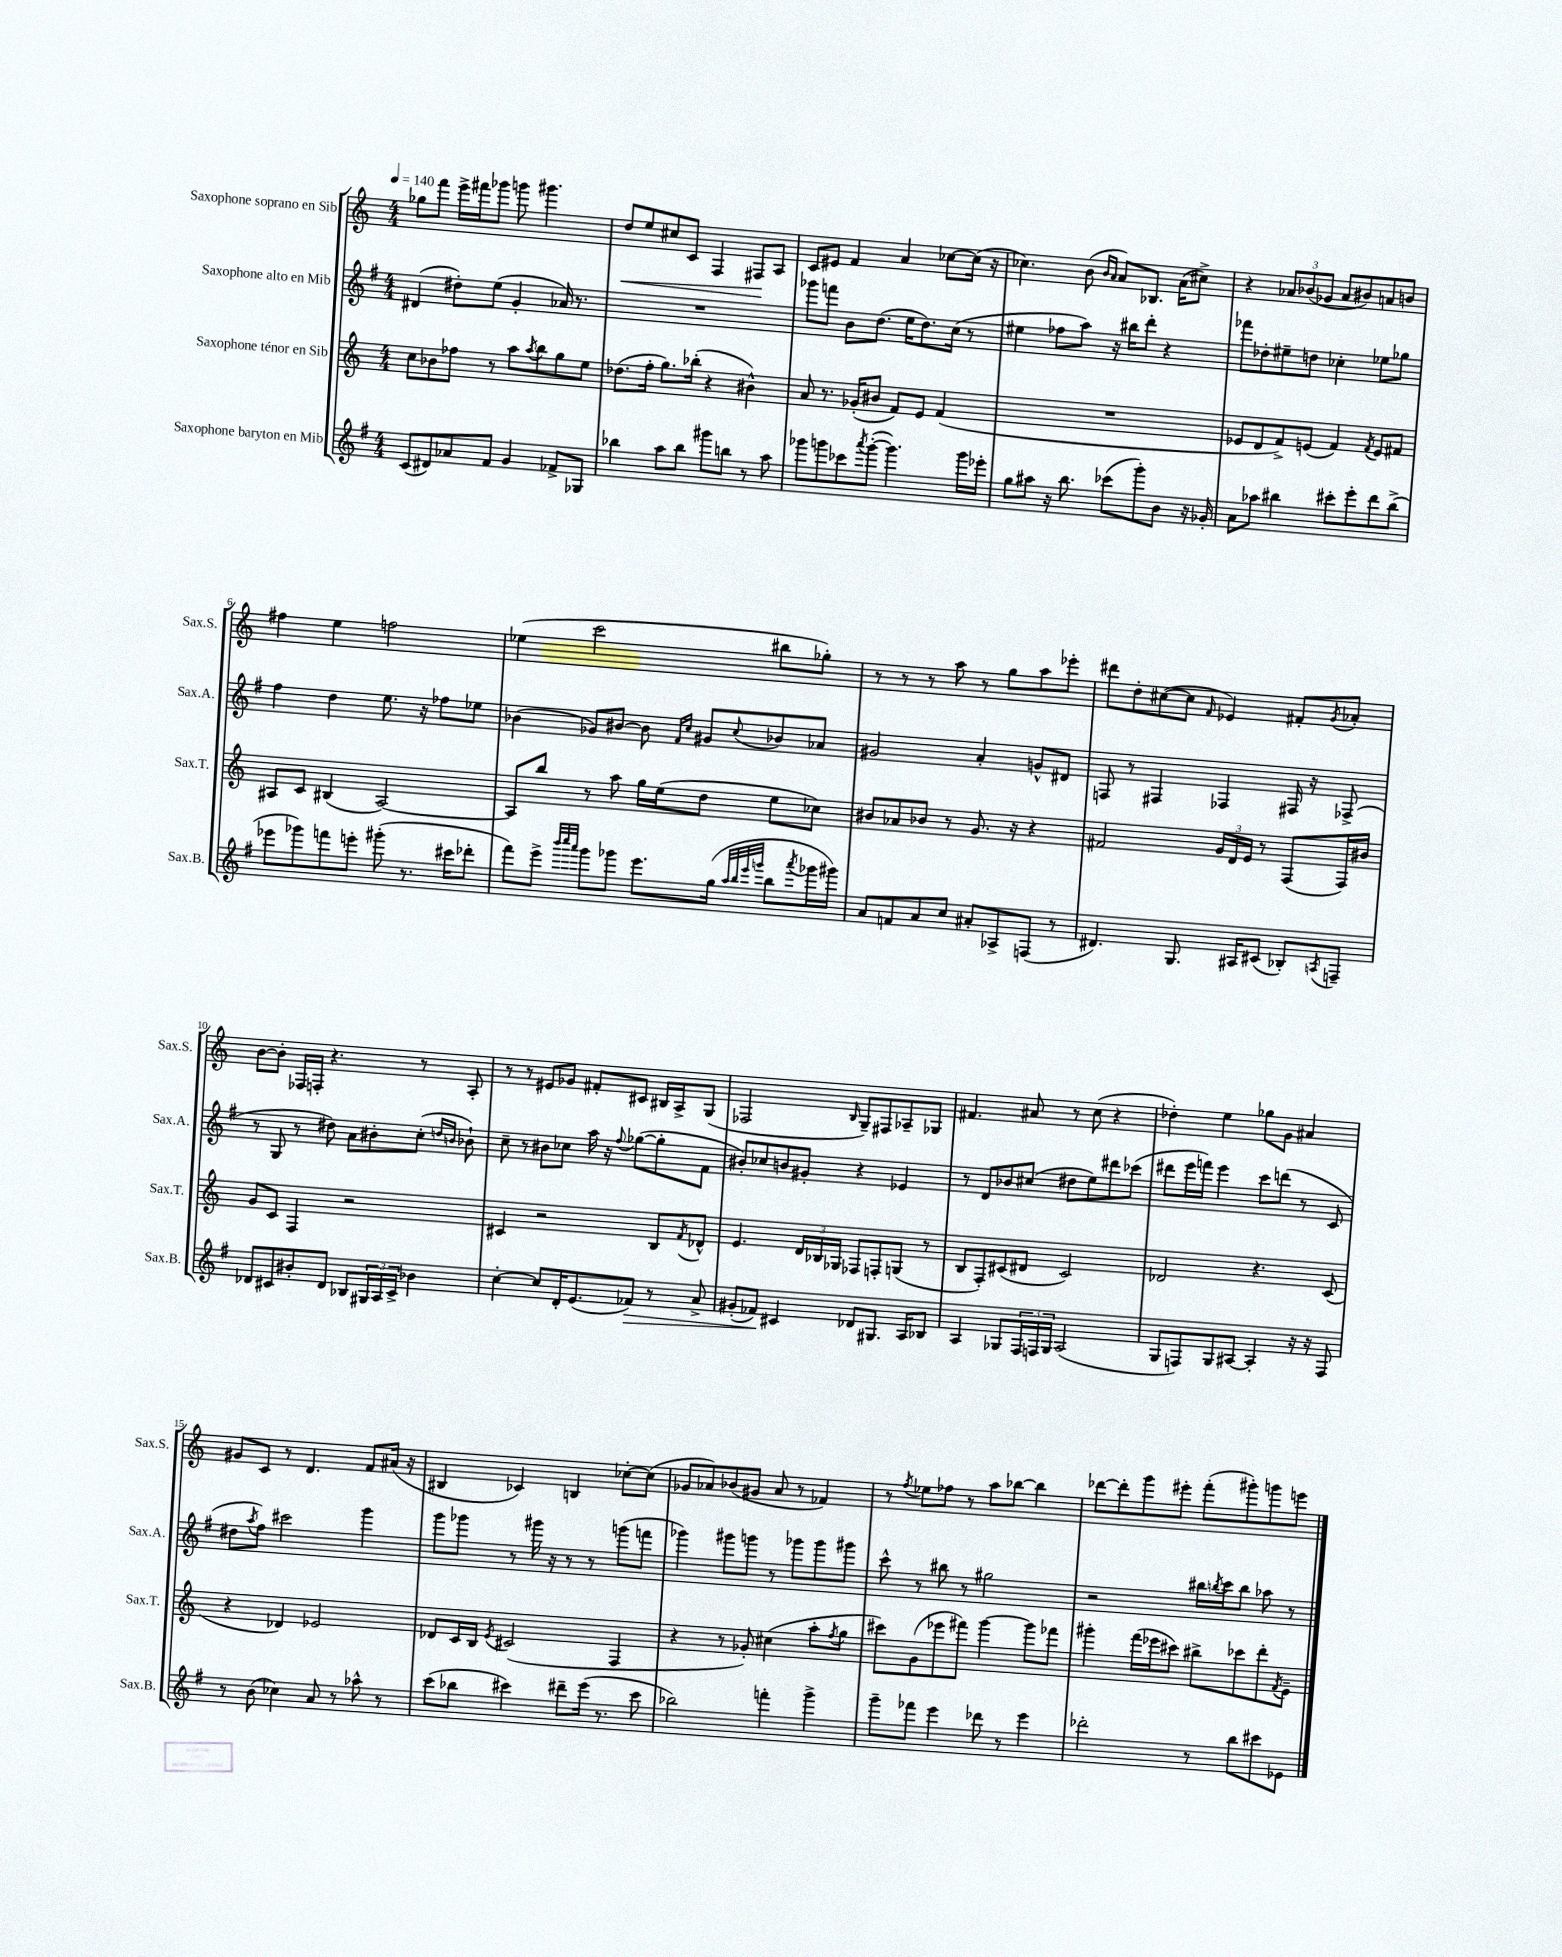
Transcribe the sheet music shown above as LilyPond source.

<<
\new StaffGroup <<
\new Staff = "s0" \with { instrumentName = "Saxophone soprano en Sib" shortInstrumentName = "Sax.S." } {
    \clef treble \key c \major \numericTimeSignature \time 4/4 \tempo 4 = 140
    ges''8 f'''8 e'''16-> fis'''16 ges'''8 g'''8 gis'''4. |
    d''8\< e''8 cis''8 c'8 f4 fis8\! a8 |
    c'8 eis'8 f'4 a'4 ces''8~ ces''16( r16 |
    ces''4.) b'8( \grace { b'16 a'16 } a'8) bes8. a'16( cis''8->) |
    r4 \tuplet 3/2 { aes'8 bes'8( ges'8 } aes'8 bis'8) a'8 b'8 |
    fis''4 e''4 f''2 |
    ees''4( c'''2 bis''8 ges''8-.) |
    r8 r8 r8 a''8 r8 g''8 a''8 ees'''8-. |
    dis'''8 d''8-. cis''8~( cis''8 \grace { f'16 } ees'4) fis'8-. \acciaccatura { g'8 } aes'8-. |
    b'8~ b'8-. fes16 f16-. r4. r8 a8-. |
    r8 r8 eis'8 ges'8 fis'8-. cis'8 bis16 a16-> g8( |
    fes2 \grace { b16 } g8--) fis8 aes8-- ges8 |
    fis'4. ais'8 r8 c''8( r4 |
    des''4-.) e''4 ges''8 g'8 ais'4 |
    gis'8 c'8 r8 d'4. f'8 ais'16( r16 |
    bis4 ces'4) b4 ces''8~-. ces''8( |
    ges'8 aes'8) bes'8( gis'8 aes'8 r8 fes'4) |
    r8 \acciaccatura { f''8 } ees''8 fes''8 r8 a''8 bes''8~ bes''4 |
    des'''8~ des'''8-. g'''8 eis'''8-. f'''8-.( gis'''8-.) g'''8 e'''8 \bar "|." |
}
\new Staff = "s1" \with { instrumentName = "Saxophone alto en Mib" shortInstrumentName = "Sax.A." } {
    \clef treble \key g \major \numericTimeSignature \time 4/4
    dis'4( dis''8-.) e''8( g'4-. aes'16) r8. |
    R1 |
    ges'''8 f'''8 b'8 d''8.( e''16 d''8.) c''16( r8 |
    eis''4 fes''8 a''8) r16 bis''16 d'''8-. r4 |
    fes'''8 des''8-. eis''8-- d''8 ces''4-. ees''8 ges''8 |
    fis''4 d''4 e''8. r16 fes''8 ees''8 |
    bes'4( ges'8) bis'8~ bis'8 \grace { fis'16 c''16 } gis'8 \appoggiatura { c''8 } bes'8 aes'8 |
    gis'2 a'4-. g'8-^ dis'8 |
    f8 r8 fis4 fes4 fis16 r16 fes8->( |
    r8 g8 r8 dis''8) a'8 bis'8-. c''8-.( \grace { d''16 b'16 } bes'8-!) |
    c''8-- r8 bis'8 ces''8 a''16 r16 \appoggiatura { fis''8 } ges''8~( ges''8-. fis'8 |
    bis'8-.) ces''8 b'8 gis'8-. r4 ees'4 |
    r8 d'8 bes'8 cis''8( dis''8 e''8) dis'''8 ces'''8( |
    dis'''8 e'''16 f'''16) e'''4 c'''8 d'''8( r8 c'8 |
    dis''8 \acciaccatura { a''8 } fis''8) cis'''2 g'''4 |
    g'''8 ges'''8 r8 gis'''16 r16 r8 r8 g'''8( f'''8 |
    ges'''4) gis'''8 g'''8 r8 ges'''8 ges'''8 gis'''8 |
    c'''8-^ r8 bis''8 r8 gis''2 |
    r2 bis''16 \acciaccatura { b''8 } c'''16 b''8 aes''8 r8 \bar "|." |
}
\new Staff = "s2" \with { instrumentName = "Saxophone ténor en Sib" shortInstrumentName = "Sax.T." } {
    \clef treble \key c \major \numericTimeSignature \time 4/4
    c''8 bes'8 fes''8 r8 a''8 \acciaccatura { a''8 } b''8 g''8 e''8 |
    des''8.( f''16-. g''8.) bes''16-.( r4 bis'4-^) |
    a'8 r8. ges'16-.( bis'8 f'8) e'8 f'4( |
    R1 |
    ees'8 d'8 f'8->) e'8( f'4) \acciaccatura { f'8 } e'8 fis'8 |
    ais8 c'8 bis4( ais2~) |
    ais8 b''8 r8 a''8 g''16 e''16( d''8 e''8 ces''8) |
    bis'8 aes'8 bes'8 r8 g'8. r16 r4 |
    fis'2 \tuplet 3/2 { g'16 d'16 e'16 } r8 f8( f16) bis'16 |
    g'8 c'8 f4 r2 |
    cis'4 r2 b8 \acciaccatura { f'8 } des'8-^ |
    e'4. \tuplet 3/2 { d'16 bes16 ges16 } fes8 f8-. g8( r8 |
    b8 f8-.) cis'8( dis'8 cis'2) |
    des'2 r4. c'8( |
    r4 des'4) ees'2 |
    des'8 c'16 b16 \acciaccatura { e'8 } cis'2( f4 |
    r4 r8 ges'8-.) cis''4( a''8-. \acciaccatura { f''8 } g''8 |
    cis'''8) g'8( ees'''8 fis'''8) g'''4~ g'''8 fes'''8 |
    gis'''4-. f'''16( ees'''16 cis'''8) bis''8-> ces'''8 d'''8-. \acciaccatura { f'8 } e'8-- \bar "|." |
}
\new Staff = "s3" \with { instrumentName = "Saxophone baryton en Mib" shortInstrumentName = "Sax.B." } {
    \clef treble \key g \major \numericTimeSignature \time 4/4
    c'8( dis'8) aes'8 fis'8 g'4 fes'8-> ges8 |
    bes''4 a''8 bes''8 gis'''8 b''8 r8 a''8 |
    ges'''8 g'''8 ces'''8 \acciaccatura { a'''8 } g'''8~-.( g'''4.) g'''16 ees'''16-. |
    g''8 ais''8 r16 b''8. ces'''8( g'''8-.) b'8 r16 ges'16-. |
    a'8 aes''8 bis''4 cis'''8-. e'''8-. d'''8 bis''8->( |
    ees'''8 ges'''8) f'''8 e'''8-. gis'''8-.( r8. cis'''16 des'''8-. |
    fis'''8) e'''8-> \grace { b'''32 c''''32 a'''32 } g'''8 ges'''8 e'''8. g''16( \grace { a''32 b''32 e'''32 g'''32 } b''8 \acciaccatura { a'''8 } ges'''16 gis'''16) |
    a'8 f'8 a'8 c''8 ais'8-. aes8-> f8( r8 |
    dis'4.) g8. ais16 cis'8( bes8-.) \acciaccatura { a8 } f8-- |
    des'8 cis'8 bis'8-. des'8 bes8 \tuplet 3/2 { gis16 a16 cis'16-> } bes'4 |
    c''4~-. c''8 d'16-. e'8.( fes'8\>) r8 a'8-> |
    gis'8-.( fes'8\!) cis'4 des'8 gis8. a16 bes8 |
    a4 ges8 \tuplet 3/2 { fis16 f16 ges16 } a2( |
    g8 f8) g8 ais8~ ais4-. r16 r16 f8 |
    r8 b'8( ces''4) a'8 r8 aes''8-^ r8 |
    c'''8( bes''8 cis'''4) dis'''8-- e'''16( r8. cis'''8 |
    bes''2) f'''4-. g'''4-> |
    g'''8-- fes'''8 e'''4 des'''8 r8 e'''4 |
    des'''2-. r8 b''8 cis'''8 ees'8 \bar "|." |
}
>>
>>
